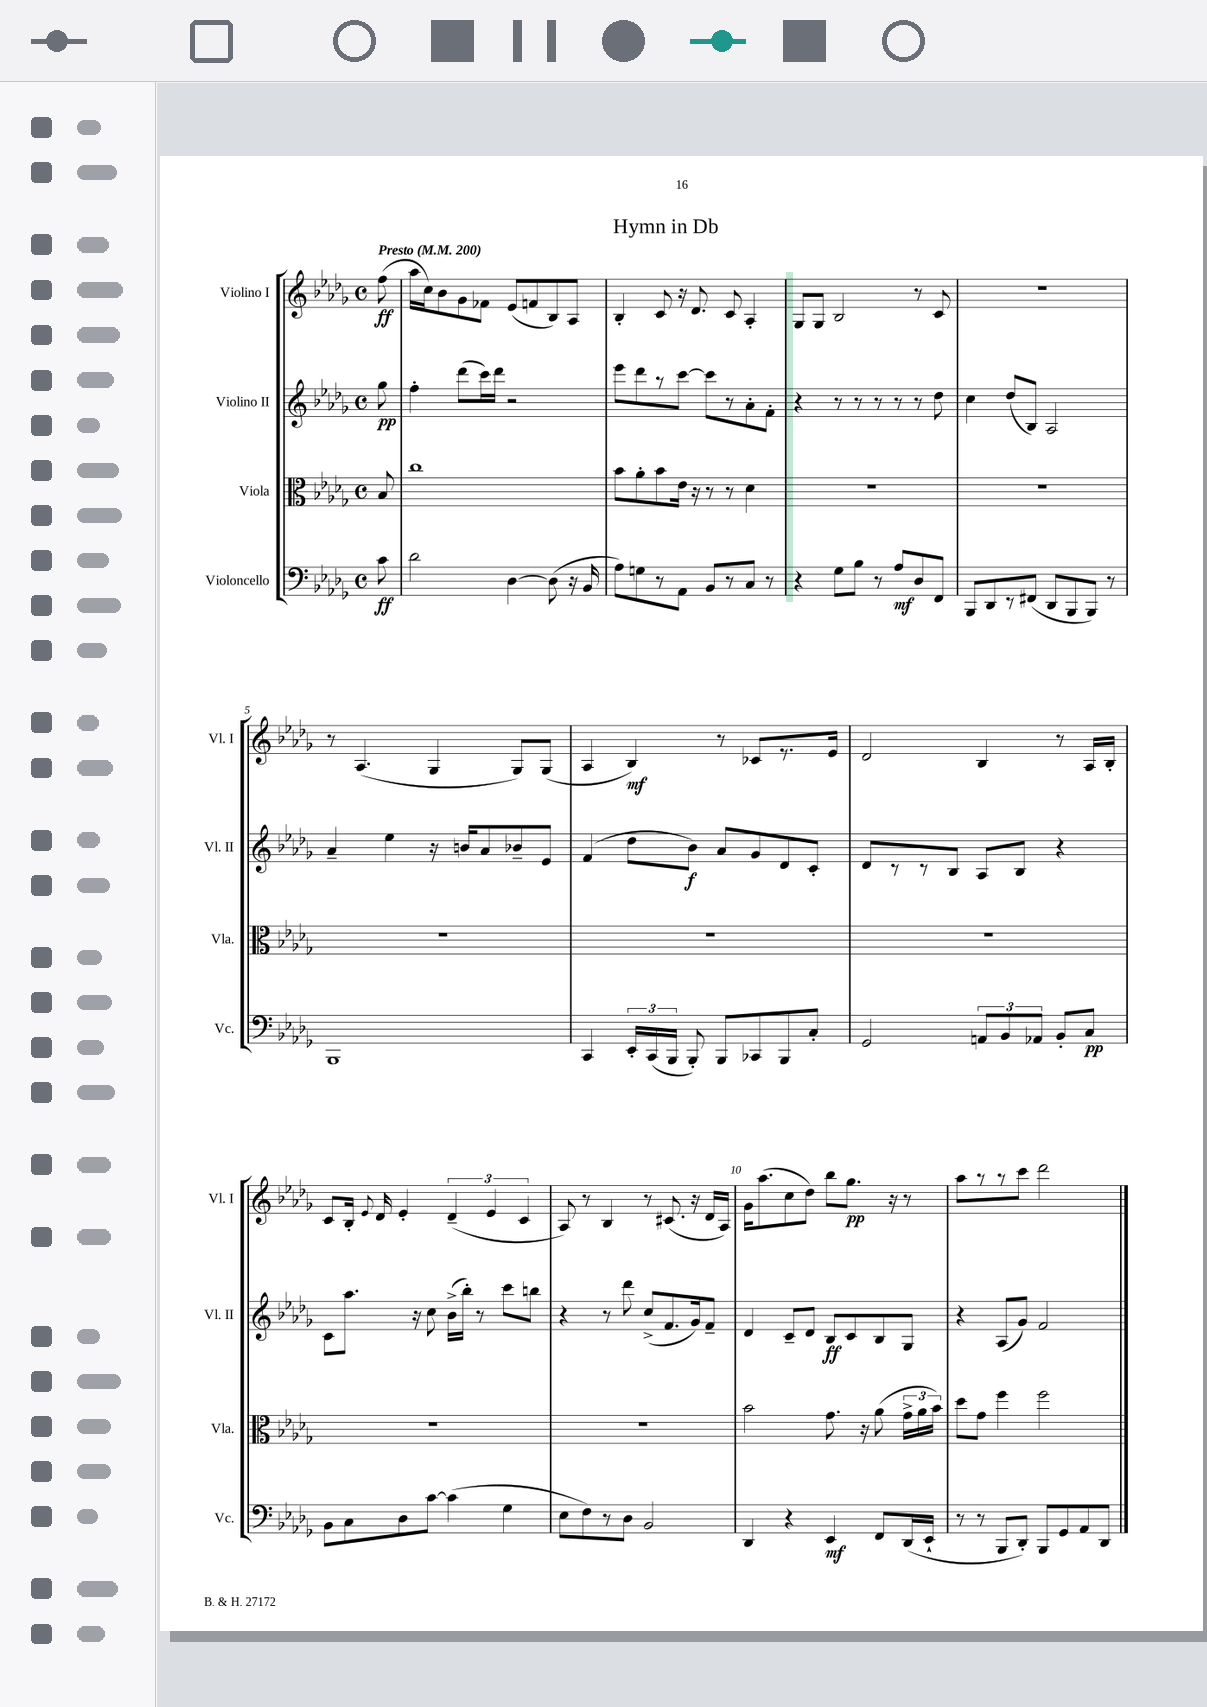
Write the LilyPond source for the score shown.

\header { title = "Hymn in Db" }
<<
\new StaffGroup <<
\new Staff = "s0" \with { instrumentName = "Violino I" shortInstrumentName = "Vl. I" } {
    \clef treble \key des \major \defaultTimeSignature \time 4/4 \partial 8 \tempo "Presto" 4 = 200
    \autoBeamOff f''8\ff( |
    aes''16[ c''16) bes'8 ges'8 fes'8] ees'8[( f'8 bes8) aes8] |
    bes4-. c'8 r16 des'8. c'8 aes4-. |
    ges8[ ges8] bes2 r8 c'8 |
    R1 |
    r8 aes4.( ges4 ges8[) ges8]( |
    aes4 bes4\mf) r8 ces'8[ r8. ees'16] |
    des'2 bes4 r8 aes16[ bes16]-. |
    c'8[ bes16]-. \appoggiatura { ees'8 } des'16 ees'4-. \tuplet 3/2 { des'4--( ees'4 c'4 } |
    aes8) r8 bes4 r8 cis'8.( r16 des'16[ aes16]) |
    ges'16[ aes''8.( c''8 des''8]) bes''8[ ges''8.]\pp r16 r8 |
    aes''8[ r8 r8 c'''8] des'''2 \bar "|." |
}
\new Staff = "s1" \with { instrumentName = "Violino II" shortInstrumentName = "Vl. II" } {
    \clef treble \key des \major \defaultTimeSignature \time 4/4 \partial 8
    \autoBeamOff ges''8\pp |
    f''4-. des'''8[( c'''16) des'''16] r2 |
    ees'''8[ des'''8 r8 c'''8]~ c'''8[ r8 aes'8-. f'8]-. |
    r4 r8 r8 r8 r8 r8 des''8 |
    c''4 des''8[( bes8]) aes2 |
    aes'4-- ees''4 r16 b'16[ aes'8 bes'8-- ees'8] |
    f'4( des''8[ bes'8]\f) aes'8[ ges'8 des'8 c'8]-. |
    des'8[ r8 r8 bes8] aes8[ bes8] r4 |
    c'8[ aes''8.] r16 c''8 bes'16[->( bes''16]-.) r8 c'''8[ b''8] |
    r4 r8 des'''8 c''8[->( f'8. ges'16) f'8]-- |
    des'4 c'8[-- des'8] bes8[\ff c'8 bes8 ges8] |
    r4 aes8[( ges'8]) f'2 \bar "|." |
}
\new Staff = "s2" \with { instrumentName = "Viola" shortInstrumentName = "Vla." } {
    \clef alto \key des \major \defaultTimeSignature \time 4/4 \partial 8
    \autoBeamOff bes8 |
    c''1 |
    bes'8[ aes'8-. bes'8 ees'16] r16 r8 r8 des'4 |
    R1 |
    R1 |
    R1 |
    R1 |
    R1 |
    R1 |
    R1 |
    bes'2 ges'8. r16 aes'8( \tuplet 3/2 { ges'16[-> aes'16 bes'16]) } |
    des''8[ ges'8] f''4 f''2 \bar "|." |
}
\new Staff = "s3" \with { instrumentName = "Violoncello" shortInstrumentName = "Vc." } {
    \clef bass \key des \major \defaultTimeSignature \time 4/4 \partial 8
    \autoBeamOff c'8\ff |
    des'2 des4~ des8( r16 bes,16 |
    aes8[) g8 r8 aes,8] bes,8[ r8 c8] r8 |
    r4 ges8[ bes8] r8 aes8[\mf des8 f,8] |
    bes,,8[ des,8 r8 fis,8]( des,8[ bes,,8 bes,,8]) r8 |
    bes,,1 |
    c,4 \tuplet 3/2 { ees,16[-. c,16( bes,,16] } bes,,8-.) bes,,8[ ces,8 bes,,8 c8]-. |
    ges,2 \tuplet 3/2 { a,8[ bes,8 aes,8] } bes,8[-. c8]\pp |
    bes,8[ c8 des8 c'8]~ c'4( ges4 |
    ees8[ f8) r8 des8] bes,2 |
    des,4 r4 ees,4\mf f,8[ des,16( ees,16]-! |
    r8 r8 bes,,8[ des,8]-.) bes,,8[ ges,8 aes,8 des,8] \bar "|." |
}
>>
>>
\layout { \context { \Score \override BarNumber.break-visibility = ##(#f #t #t) barNumberVisibility = #(every-nth-bar-number-visible 5) } }
